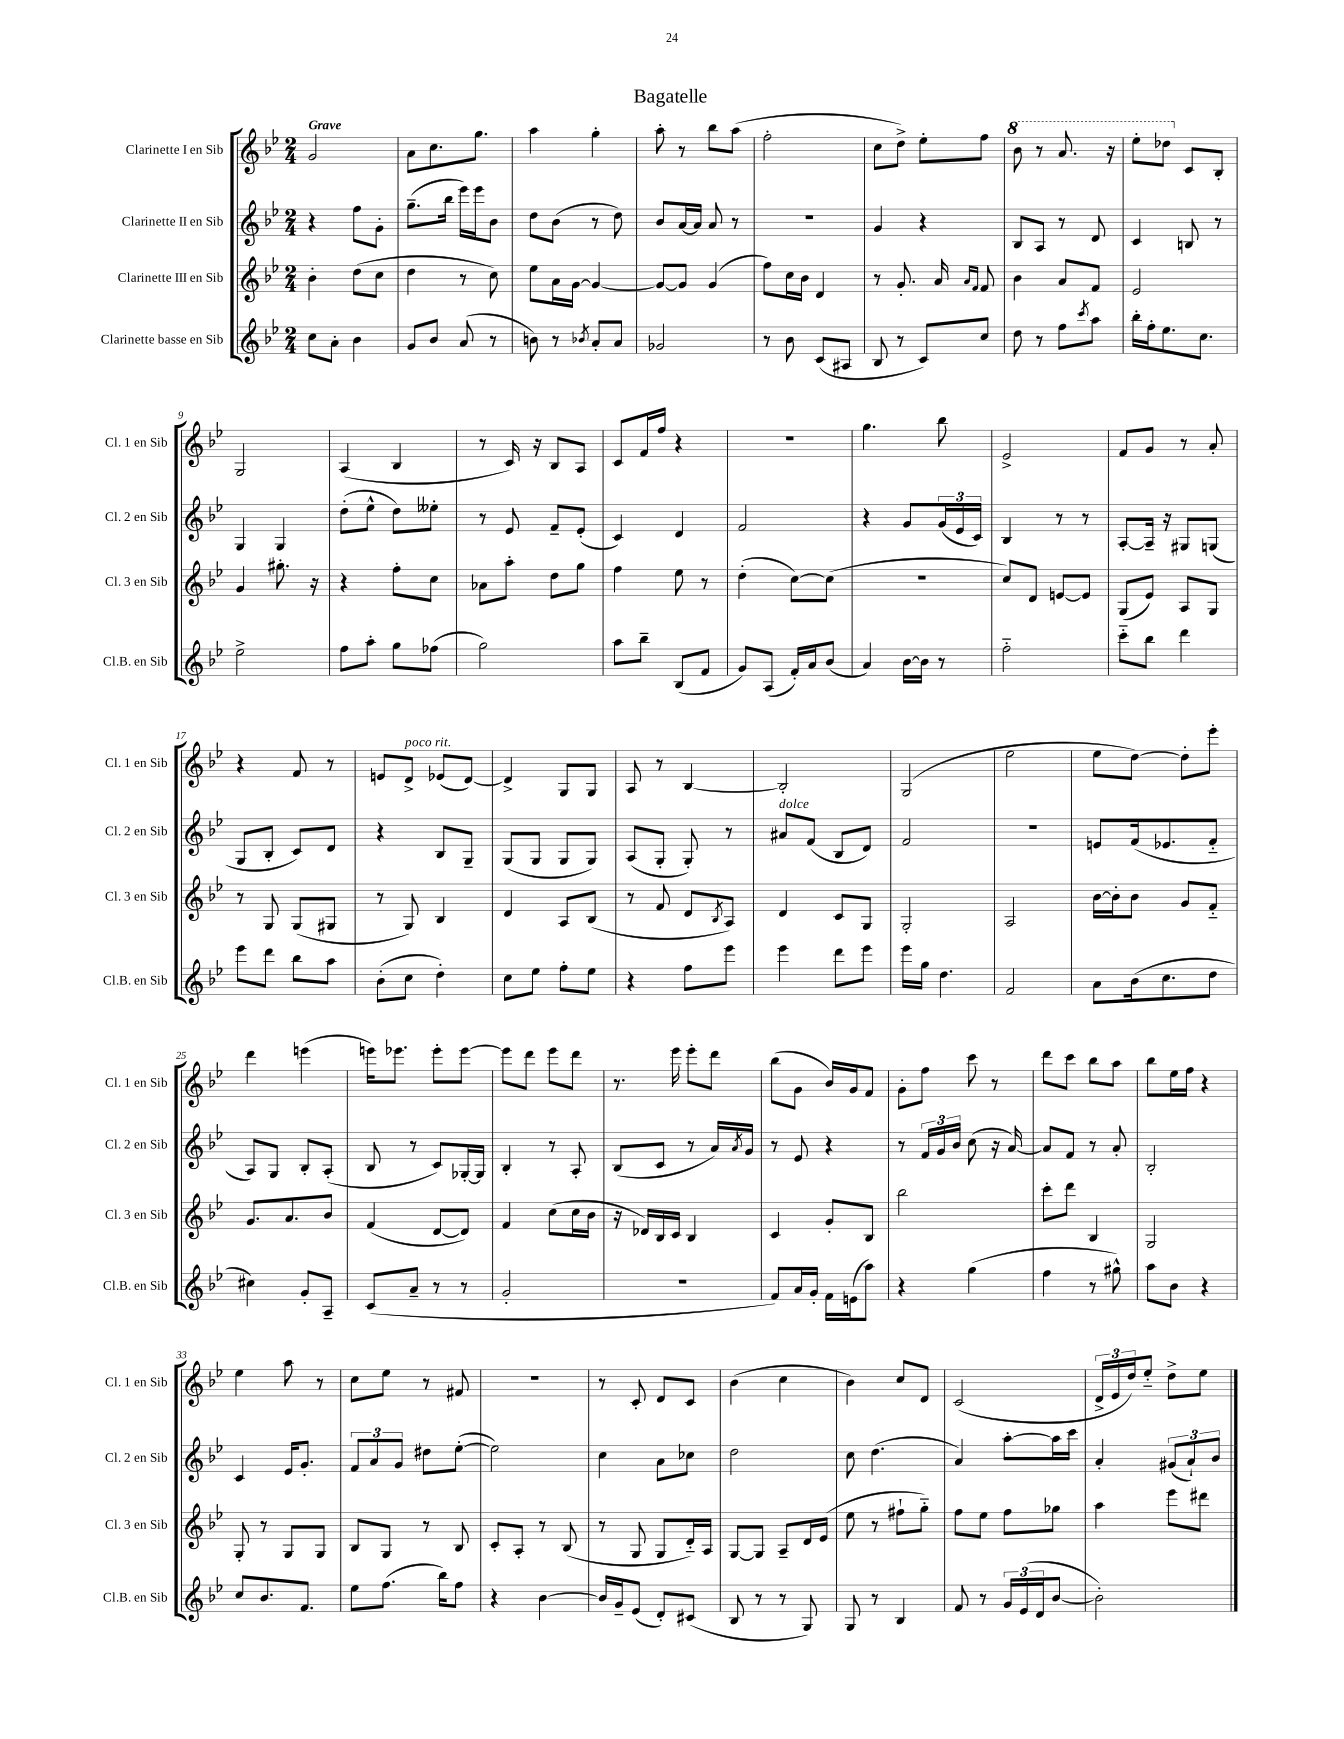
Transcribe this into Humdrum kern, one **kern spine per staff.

**kern	**kern	**kern	**kern
*staff4	*staff3	*staff2	*staff1
*clefG2	*clefG2	*clefG2	*clefG2
*k[b-e-]	*k[b-e-]	*k[b-e-]	*k[b-e-]
*M2/4	*M2/4	*M2/4	*M2/4
8cc\L	4b-'\	4r	2g/
8a'\J	.	.	.
4b-\	(8dd\L	8ff\L	.
.	8cc\J	8g'\J	.
=	=	=	=
8g/L	4dd\	(8.gg~\L	8a\L
8b-/J	.	.	8.cc\
.	.	16bb-\Jk	.
(8a/	8r	16eee-\LL)	.
.	.	16eee-\J	8.gg\J
8r	8cc\)	8b-\J	.
=	=	=	=
8b\)	8ee-\L	8dd\L	4aa\
8r	16a\L	(8b-\J	.
.	[16g\JJ	.	.
8qb-/	.	.	.
8a'/L	4g/_	8r	4gg'\
8a/J	.	8dd\)	.
=	=	=	=
2g-/	8g/_L	8b-/L	8aa'\
.	8g/]J	[16a/L	8r
.	.	16a/]JJ	.
.	(4g/	8a/	8bb-\L
.	.	8r	(8aa\J
=	=	=	=
8r	8ff\L)	2r	2ff'\
8b-\	16cc\L	.	.
.	16b-\JJ	.	.
(8c/L	4d/	.	.
8A#/J	.	.	.
=	=	=	=
8B-/	8r	4g/	8cc\L
8r	8.g'/	.	8dd^\J)
8c/L)	.	4r	8ee-'\L
.	16a/	.	.
.	16qqa/LL	.	.
.	16qqf/JJ	.	.
8cc/J	8f/	.	8ff\J
=	=	=	=
8dd\	4b-\	8B-/L	8bb-\
8r	.	8A/J	8r
8ff\L	8a/L	8r	8.aa/
8qccc/	.	.	.
8aa\J	8f/J	8d/	.
.	.	.	16r
=	=	=	=
16bb-'\LL	2e-/	4c/	8eee-'\L
16ff'\J	.	.	.
8.ee-\	.	.	8ddd-\J
.	.	8B/	8c/L
8.cc\J	.	.	.
.	.	8r	8B-'/J
=	=	=	=
2ee-^\	4g/	4G/	2G/
.	8.gg#'\	4G/	.
.	16r	.	.
=	=	=	=
8ff\L	4r	(8dd'\L	(4A/
8aa'\J	.	8ee-^^\J	.
8gg\L	8ff'\L	8dd\L)	4B-/
(8ff-\J	8cc\J	8ee--'\J	.
=	=	=	=
2gg\)	8a-\L	8r	8r
.	8aa'\J	8e-/	16c/)
.	.	.	16r
.	8dd\L	8f~/L	8B-/L
.	8gg\J	(8e-'/J	8A/J
=	=	=	=
8aa\L	4ff\	4c/)	8c/L
8bb-~\J	.	.	16f/L
.	.	.	16ff/JJ
(8B-/L	8ee-\	4d/	4r
8f/J	8r	.	.
=	=	=	=
8g/L)	(4dd'\	2f/	2r
(8A/J	.	.	.
16f'/LL)	[8cc\L)	.	.
16a/J	.	.	.
(8b-/J	(8cc\]J	.	.
=	=	=	=
4a/)	2r	4r	4.gg\
[16b-\LL	.	8g/L	.
16b-\]JJ	.	.	.
8r	.	(24g/L	8bb-\
.	.	24e-/	.
.	.	24c/JJ)	.
=	=	=	=
2ff'~\	8cc/L)	4B-/	2e-^/
.	8d/J	.	.
.	[8e/L	8r	.
.	8e/]J	8r	.
=	=	=	=
8ccc'~\L	(8G/L	[8A'/L	8f/L
8bb-\J	8e-/J)	16A~/]Jk	8g/J
.	.	16r	.
4ddd\	8A/L	8G#/L	8r
.	8G/J	(8G/J	8a'/
=	=	=	=
8eee-\L	8r	8G/L	4r
8ddd\J	8G/	8B-'/J	.
8bb-\L	(8G/L	8c/L)	8f/
8aa\J	8G#/J	8d/J	8r
=	=	=	=
(8b-'\L	8r	4r	8e/L
8cc\J	8G/)	.	8d^/J
4dd'\)	4B-/	8B-/L	(8e-/L
.	.	8G~/J	[8d/J)
=	=	=	=
8cc\L	4d/	(8G/L	4d^/]
8ee-\J	.	8G/J	.
8ff'\L	8A/L	8G/L	8G/L
8ee-\J	(8B-/J	8G/J)	8G/J
=	=	=	=
4r	8r	(8A/L	8A/
.	8f/	8G'/J	8r
8ff\L	8d/L	8G'/)	[4B-/
.	8qB-/	.	.
8eee-\J	8A/J)	8r	.
=	=	=	=
4eee-\	4d/	8a#/L	2B-'/]
.	.	(8f/J	.
8ddd\L	8c/L	8B-/L	.
8eee-\J	8G/J	8d/J)	.
=	=	=	=
16eee-\LL	2G'/	2f/	(2G/
16gg\JJ	.	.	.
4.dd\	.	.	.
=	=	=	=
2f/	2A/	2r	2ee-\
=	=	=	=
8a\L	[16b-\LL	8e/L	8ee-\L
.	16b-'\]J	.	.
(16b-\k	8b-\J	(16f/k	[8dd\J)
8.cc\	.	8.e-/	.
.	8g/L	.	8dd'\]L
8dd\J	8f'~/J	8f'~/J	8eee-'\J
=	=	=	=
4cc#\)	8.g/L	8A/L)	4ddd\
.	.	8G/J	.
.	8.a/	.	.
8g'/L	.	8B-'/L	(4eee\
8A~/J	8b-/J	(8A'/J	.
=	=	=	=
(8c/L	(4f/	8B-/	16eee\LK)
.	.	.	8.eee-\J
8a~/J	.	8r	.
8r	[8d/L	8c/L)	8eee-'\L
8r	8d/]J)	[16G-'/L	[8eee-\J
.	.	16G-/]JJ	.
=	=	=	=
2g'/	4f/	4B-'/	8eee-\]L
.	.	.	8ddd\J
.	(8cc\L	8r	8eee-\L
.	16cc\L	8A'/	8ddd\J
.	16b-\JJ	.	.
=	=	=	=
2r	16r	(8B-/L	8.r
.	16d-/LL)	.	.
.	16B-/	8c/J	.
.	16c/JJ	.	16eee-\
.	4B-/	8r	8eee-'\L
.	.	16a/LL)	8ddd\J
.	.	8qa/	.
.	.	16g/JJ	.
=	=	=	=
8f/L)	4c/	8r	(8bb-\L
16a/L	.	8e-/	8g\J
16g'/JJ	.	.	.
16f\LL	8g'/L	4r	16b-/LL)
(16e\J	.	.	16g/J
8aa\J)	8B-/J	.	8f/J
=	=	=	=
4r	2bb-\	8r	8g'\L
.	.	24f/LL	8ff\J
.	.	24g/	.
.	.	24b-/JJ	.
(4gg\	.	(8cc\	8ccc\
.	.	16r	8r
.	.	[16a/)	.
=	=	=	=
4ff\	8ccc'\L	8a/]L	8ddd\L
.	8ddd\J	8f/J	8ccc\J
8r	4B-/	8r	8bb-\L
8gg#^^\)	.	8a'/	8aa\J
=	=	=	=
8aa\L	2G/	2B-'/	8bb-\L
8b-\J	.	.	16ee-\L
.	.	.	16ff\JJ
4r	.	.	4r
=	=	=	=
8cc/L	8G'/	4c/	4ee-\
8.b-/	8r	.	.
.	8G/L	16e-/LK	8aa\
8.f/J	.	8.g'/J	.
.	8G/J	.	8r
=	=	=	=
8ee-\L	8B-/L	12f/L	8cc\L
.	.	12a/	.
(8.ff\J	8G/J	.	8ee-\J
.	.	12g/J	.
.	8r	8dd#\L	8r
16bb-\LK)	.	.	.
8ff\J	8B-/	([8ee-'\J	8f#/
=	=	=	=
4r	8c'/L	2ee-\])	2r
.	8A'/J	.	.
[4b-\	8r	.	.
.	(8B-/	.	.
=	=	=	=
16b-/]LL	8r	4cc\	8r
16g~/J	.	.	.
(8e-/J	8G/	.	8c'/
8d'/L)	8G/L	8a\L	8d/L
(8c#/J	16d'~/L)	8cc-\J	8c/J
.	16A/JJ	.	.
=	=	=	=
8B-/	[8G/L	2dd\	(4b-\
8r	8G/]J	.	.
8r	8A~/L	.	4cc\
8G/)	16d/L	.	.
.	(16e-/JJ	.	.
=	=	=	=
8G/	8ee-\	8cc\	4b-\)
8r	8r	(4.dd\	.
4B-/	8ff#`\L	.	8cc/L
.	8gg'~\J)	.	8d/J
=	=	=	=
8f/	8ff\L	4a/)	(2c/
8r	8ee-\J	.	.
24g/LL	8ff\L	[8aa'\L	.
(24e-/	.	.	.
24d/J	.	.	.
[8b-/J	8gg-\J	16aa\]L	.
.	.	16ccc\JJ	.
=	=	=	=
2b-'\])	4aa\	4a'/	24d^/LL
.	.	.	24e-/
.	.	.	24dd/J)
.	.	.	8ee-'~/J
.	8eee-\L	(12g#/L	8dd^\L
.	.	12a`/)	.
.	8ddd#\J	.	8ee-\J
.	.	12b-/J	.
==	==	==	==
*-	*-	*-	*-
